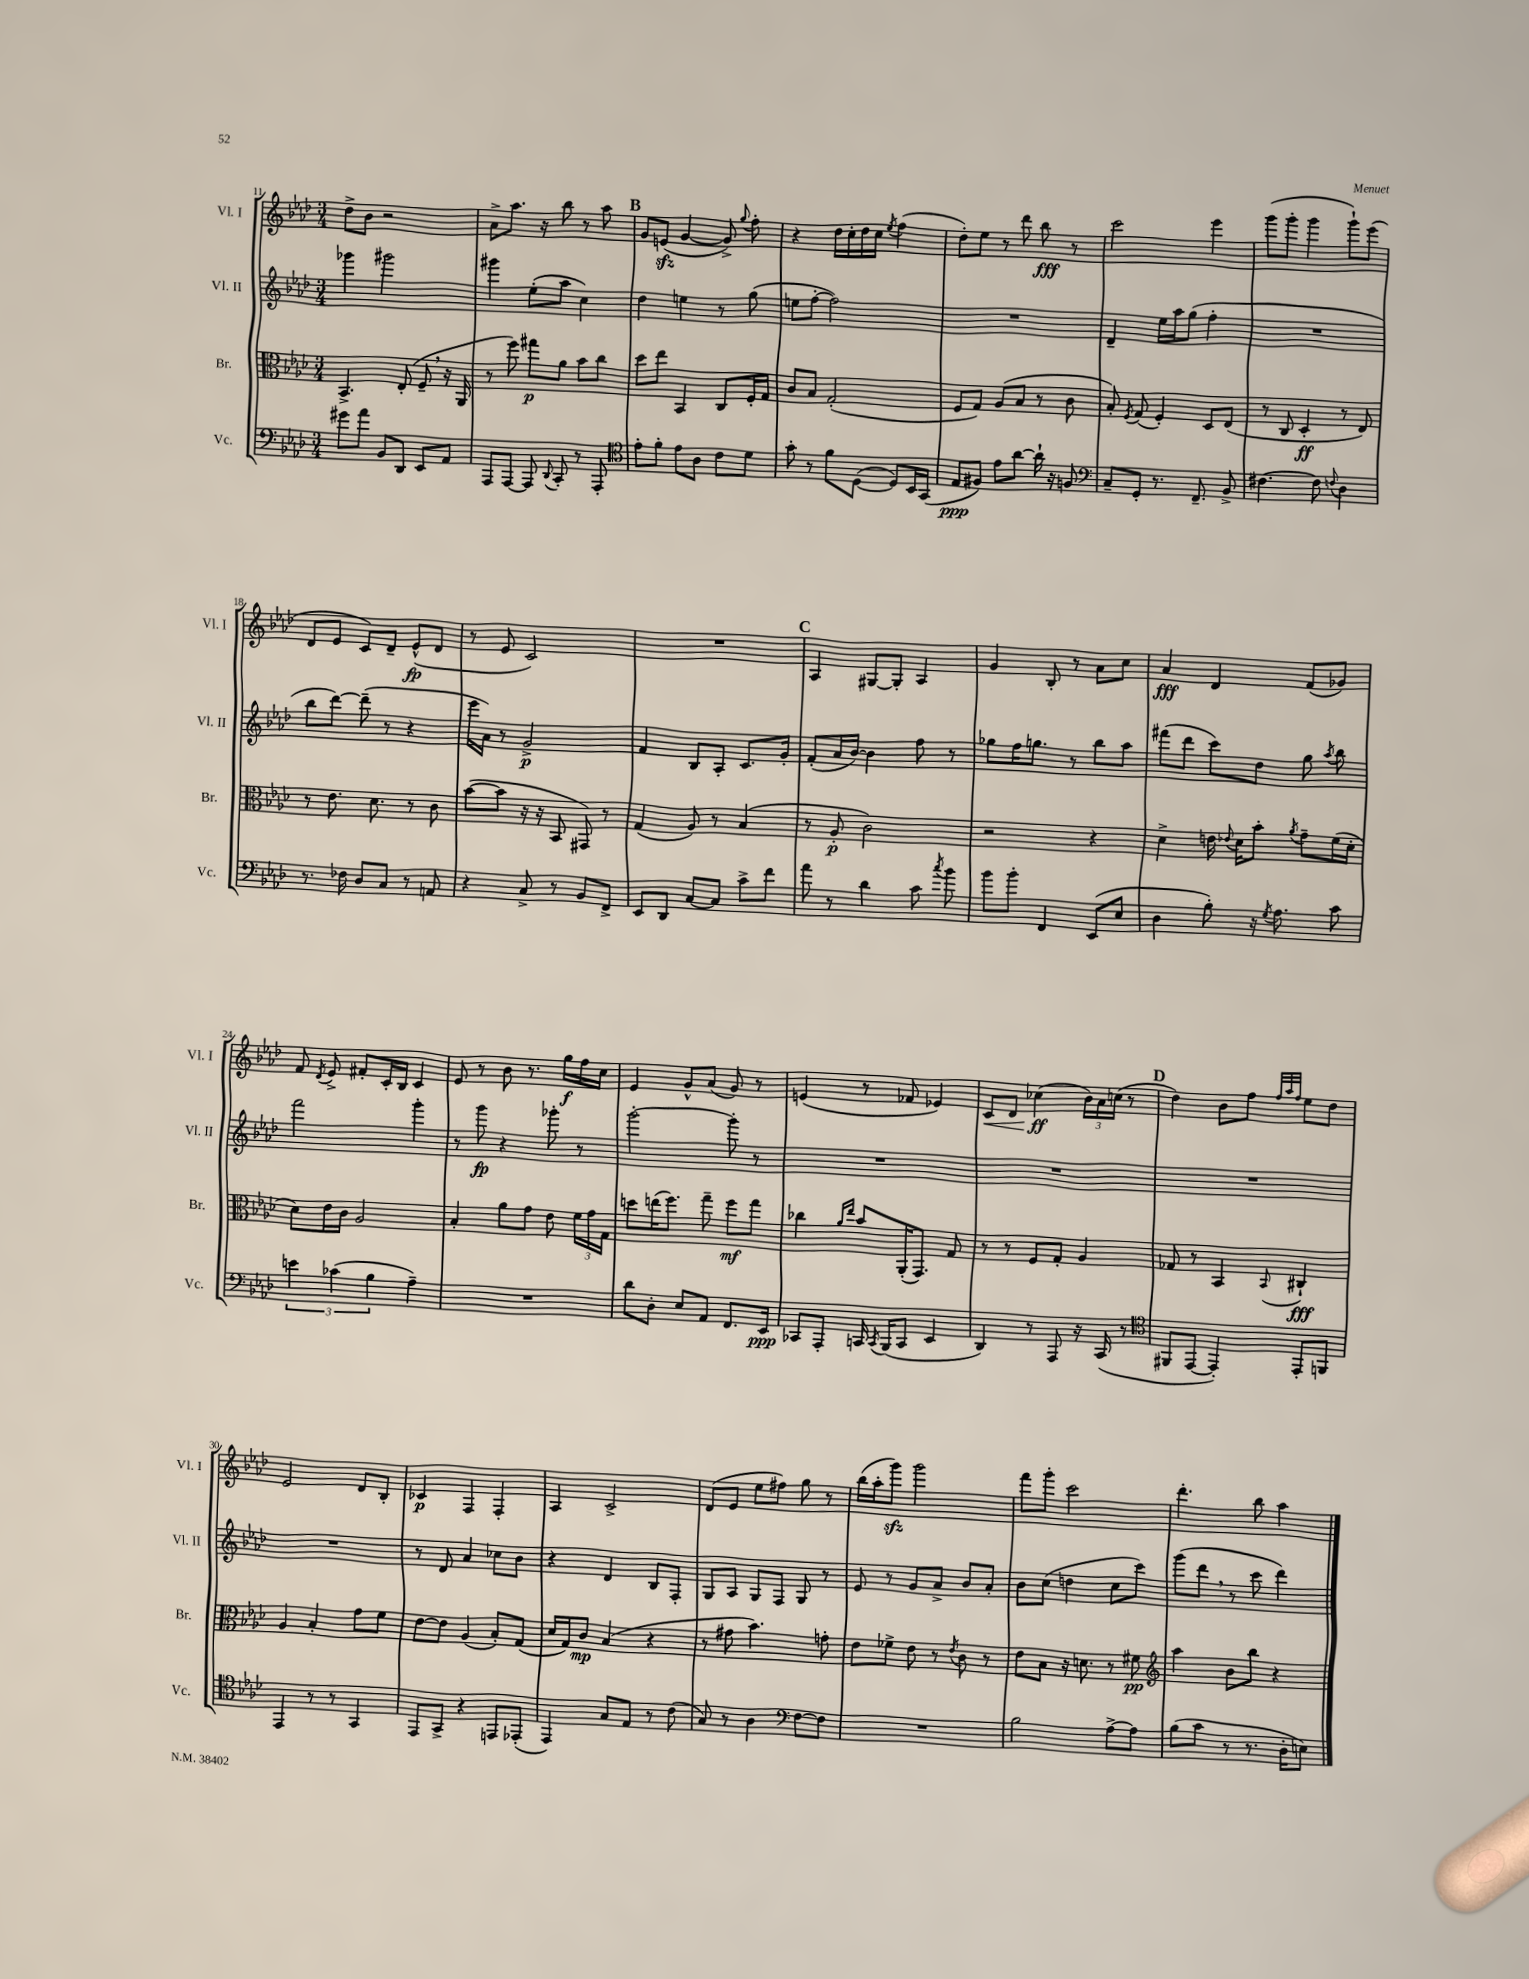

**kern	**kern	**kern	**kern
*staff4	*staff3	*staff2	*staff1
*clefF4	*clefC3	*clefG2	*clefG2
*k[b-e-a-d-]	*k[b-e-a-d-]	*k[b-e-a-d-]	*k[b-e-a-d-]
*M3/4	*M3/4	*M3/4	*M3/4
8g#	4.BB-^	4ggg-	8dd-^
8a-	.	.	8b-
8BB-	.	2ggg#	2r
8DD-	(8E-'	.	.
8EE-	8F~	.	.
8AA-	16r	.	.
.	16AA-	.	.
=	=	=	=
8AAA-	8r	4ggg#	8a-^
[8AAA-	8ff)	.	8.aa-
8AAA-]	8gg#	(8ee-'	.
.	.	.	16r
8qqDD-	.	.	.
8CC'	8a-	8aa-	8bb-
8r	8b-	4cc)	8r
8AAA-'	8cc	.	8aa-
=	=	=	=
*clefC4	*	*	*
8e-'	8dd-	4dd-	8g
8f'	8ee-	.	(8e
8e-	4BB-	4ee	[4g
8A-	.	.	.
8c	8C	8r	8g^])
.	.	.	8qqgg
8d-	16F'	(8gg	8ff'
.	16G	.	.
=	=	=	=
8g'	8c	8ee	4r
8r	8B-	[8ff'	.
8f	(2G'	2ff])	16dd-
.	.	.	16cc'
([8D-	.	.	16dd-
.	.	.	16cc
.	.	.	8qee-
8D-])	.	.	(4ff
16BB-	.	.	.
(16GG	.	.	.
=	=	=	=
8E-	8F	2.r	8dd-')
8F#)	8G)	.	8ee-
8e-	(8A-	.	8r
[8a-	8B-	.	8ddd-
16a-`]	8r	.	8bb-
16r	.	.	.
8F	8c	.	8r
=	=	=	=
*clefF4	*	*	*
8C~	8B-')	4d-~	2ccc
.	8qF	.	.
8GG'	(8G	.	.
8.r	4F')	16ee-	.
.	.	16aa-	.
.	.	(8gg	.
8.FF~	.	.	.
.	8D-	4ff'	4eee-
8BB-^	(8E-	.	.
=	=	=	=
[4.F#	8r	2.r	(8ggg
.	8C	.	8ggg'
.	4D-'	.	4ggg
8F#]	.	.	.
8qqF	.	.	.
4D-	8r	.	8ggg`)
.	8E-)	.	(8eee-
=	=	=	=
8.r	8r	8bb-	8d-
.	8.e-	[8ddd-)	8e-
16F-	.	.	.
8D-	.	(8ddd-~]	8c)
.	8.d-	.	.
8C	.	8r	8d-~
8r	8r	4r	(8e-^^
8AA	8c	.	8d-
=	=	=	=
4r	([8b-	16eee-	8r
.	.	16a-)	.
.	8b-]	8r	8e-
8C^	16r	2g^	2c)
.	16r	.	.
8r	8BB-	.	.
8BB-	8GG#)	.	.
8FF^	8r	.	.
=	=	=	=
8EE-	(4G	4f	2.r
8DD-	.	.	.
[8C	8A-)	8B-	.
8C]	8r	8A-'	.
8c^	(4B-	8.c	.
8f	.	.	.
.	.	16g'	.
=	=	=	=
8a-	8r	(8f'	4A-
8r	8A-'	16a-	.
.	.	[16b-)	.
4d-	2c)	4b-]	[8G#
.	.	.	8G#']
8c	.	8ff	4A-
8qcc	.	.	.
8b-	.	8r	.
=	=	=	=
8b-	2r	8gg-	4g
8b-'	.	16ff	.
.	.	8.gg	.
4FF	.	.	8B-'
.	.	8r	8r
(8EE-	4r	8bb-	8a-
8E-	.	8aa-	8cc
=	=	=	=
4D-	4d-^	(8fff#	4a-
.	.	8ddd-	.
8B-')	16e	8ccc)	4d-
.	8qqe-	.	.
.	16d-	.	.
16r	8b-'	8dd-	.
8qG	.	.	.
8.A-	.	.	.
.	8qa-	.	.
.	8g~	8gg	(8f
.	.	8qaa-	.
8c	(16f	8bb-	8g-)
.	16d-'	.	.
=	=	=	=
6e	8d-)	2fff	8f
.	.	.	8qd-
.	16e-	.	8e-^
(6c-	.	.	.
.	16c	.	.
.	2A-	.	8f#'
6B-	.	.	.
.	.	.	16c'
.	.	.	16B-
4A-~)	.	4ggg'	4c
=	=	=	=
2.r	4B-'	8r	8e-
.	.	8ggg	8r
.	8a-	4r	8b-
.	8g	.	8.r
.	8e-	8ggg-'	.
.	.	.	16gg
.	24f	8r	16ff
.	24g	.	.
.	.	.	16cc
.	24G	.	.
=	=	=	=
8d-	8dd	[2ggg'	4e-
8D-'	(16ee	.	.
.	8.ff)	.	.
8E-	.	.	8g^^
8AA-	8gg~	.	(8a-
8.FF	8ff	8ggg']	8g)
.	8gg	8r	8r
16EE-	.	.	.
=	=	=	=
8CC-	4cc-	2.r	(4e
8AAA-'	.	.	.
.	16qqa-	.	.
.	16qqee-	.	.
16CC	8b-	.	8r
8qCC	.	.	.
(16BBB-	.	.	.
8CC	(16AA-'	.	8f-
.	8.GG)	.	.
4EE-	.	.	4e-)
.	8G	.	.
=	=	=	=
4DD-)	8r	2.r	8c
.	8r	.	8d-
8r	8F	.	(4cc-
8AAA-	8G'	.	.
16r	4A-	.	24b-)
.	.	.	24a-
(16CC	.	.	.
.	.	.	(24cc
8r	.	.	8r
=	=	=	=
*clefC4	*	*	*
8FF#	8G-	2.r	4dd-)
[8EE-	8r	.	.
4EE-'])	4BB-	.	8b-
.	.	.	8ff
.	.	.	32qqff
.	.	.	32qqaa-
.	8qqBB-	.	32qqff
8EE-'	4C#`	.	8ee-
8FF	.	.	8dd-
=	=	=	=
4EE-	4A-	2.r	2e-
8r	4B-'	.	.
8r	.	.	.
4GG	8g	.	8d-
.	8f	.	8B-'
=	=	=	=
8EE-	[8e-	8r	4c-
8GG^	8e-]	8d-	.
4r	(4A-	4a-	4F
8EE	8B-')	8cc-	4F'
(8EE-'	(8G	8b-	.
=	=	=	=
4EE-)	16d-	4r	4A-
.	16G)	.	.
.	8c	.	.
8G	(4B-	4d-	2c^
8E-	.	.	.
8r	4r	8B-	.
(8c	.	8F'	.
=	=	=	=
8G)	8r	8G	(8d-
8r	8g#	8A-	8e-
4A-	4.b-)	8G	8ee-
.	.	8F	8ff#)
*clefF4	*	*	*
[8F	.	8G	8gg
8F]	8g'	8r	8r
=	=	=	=
2.r	8e-	8e-	(16bb-
.	.	.	16aa-'
.	8f-^	8r	8ggg)
.	8e-	8g	2ggg
.	8r	8a-^	.
.	8qe-	.	.
.	8c	8b-	.
.	8r	8a-'	.
=	=	=	=
2B-	8e-	8b-	8fff
.	8B-	(8cc	8ggg'
.	16r	4dd	2ccc
.	8.d	.	.
[8A-^	8r	8cc	.
8A-]	8f#	8ccc)	.
=	=	=	=
*	*clefG2	*	*
(8B-	4aa-	(8ggg	4.ddd-'
8c	.	8ddd-	.
8r	8b-	8r	.
8.r	8bb-	8ccc	8bb-
.	4r	4ddd-)	4aa-
16D-'	.	.	.
8E)	.	.	.
==	==	==	==
*-	*-	*-	*-
